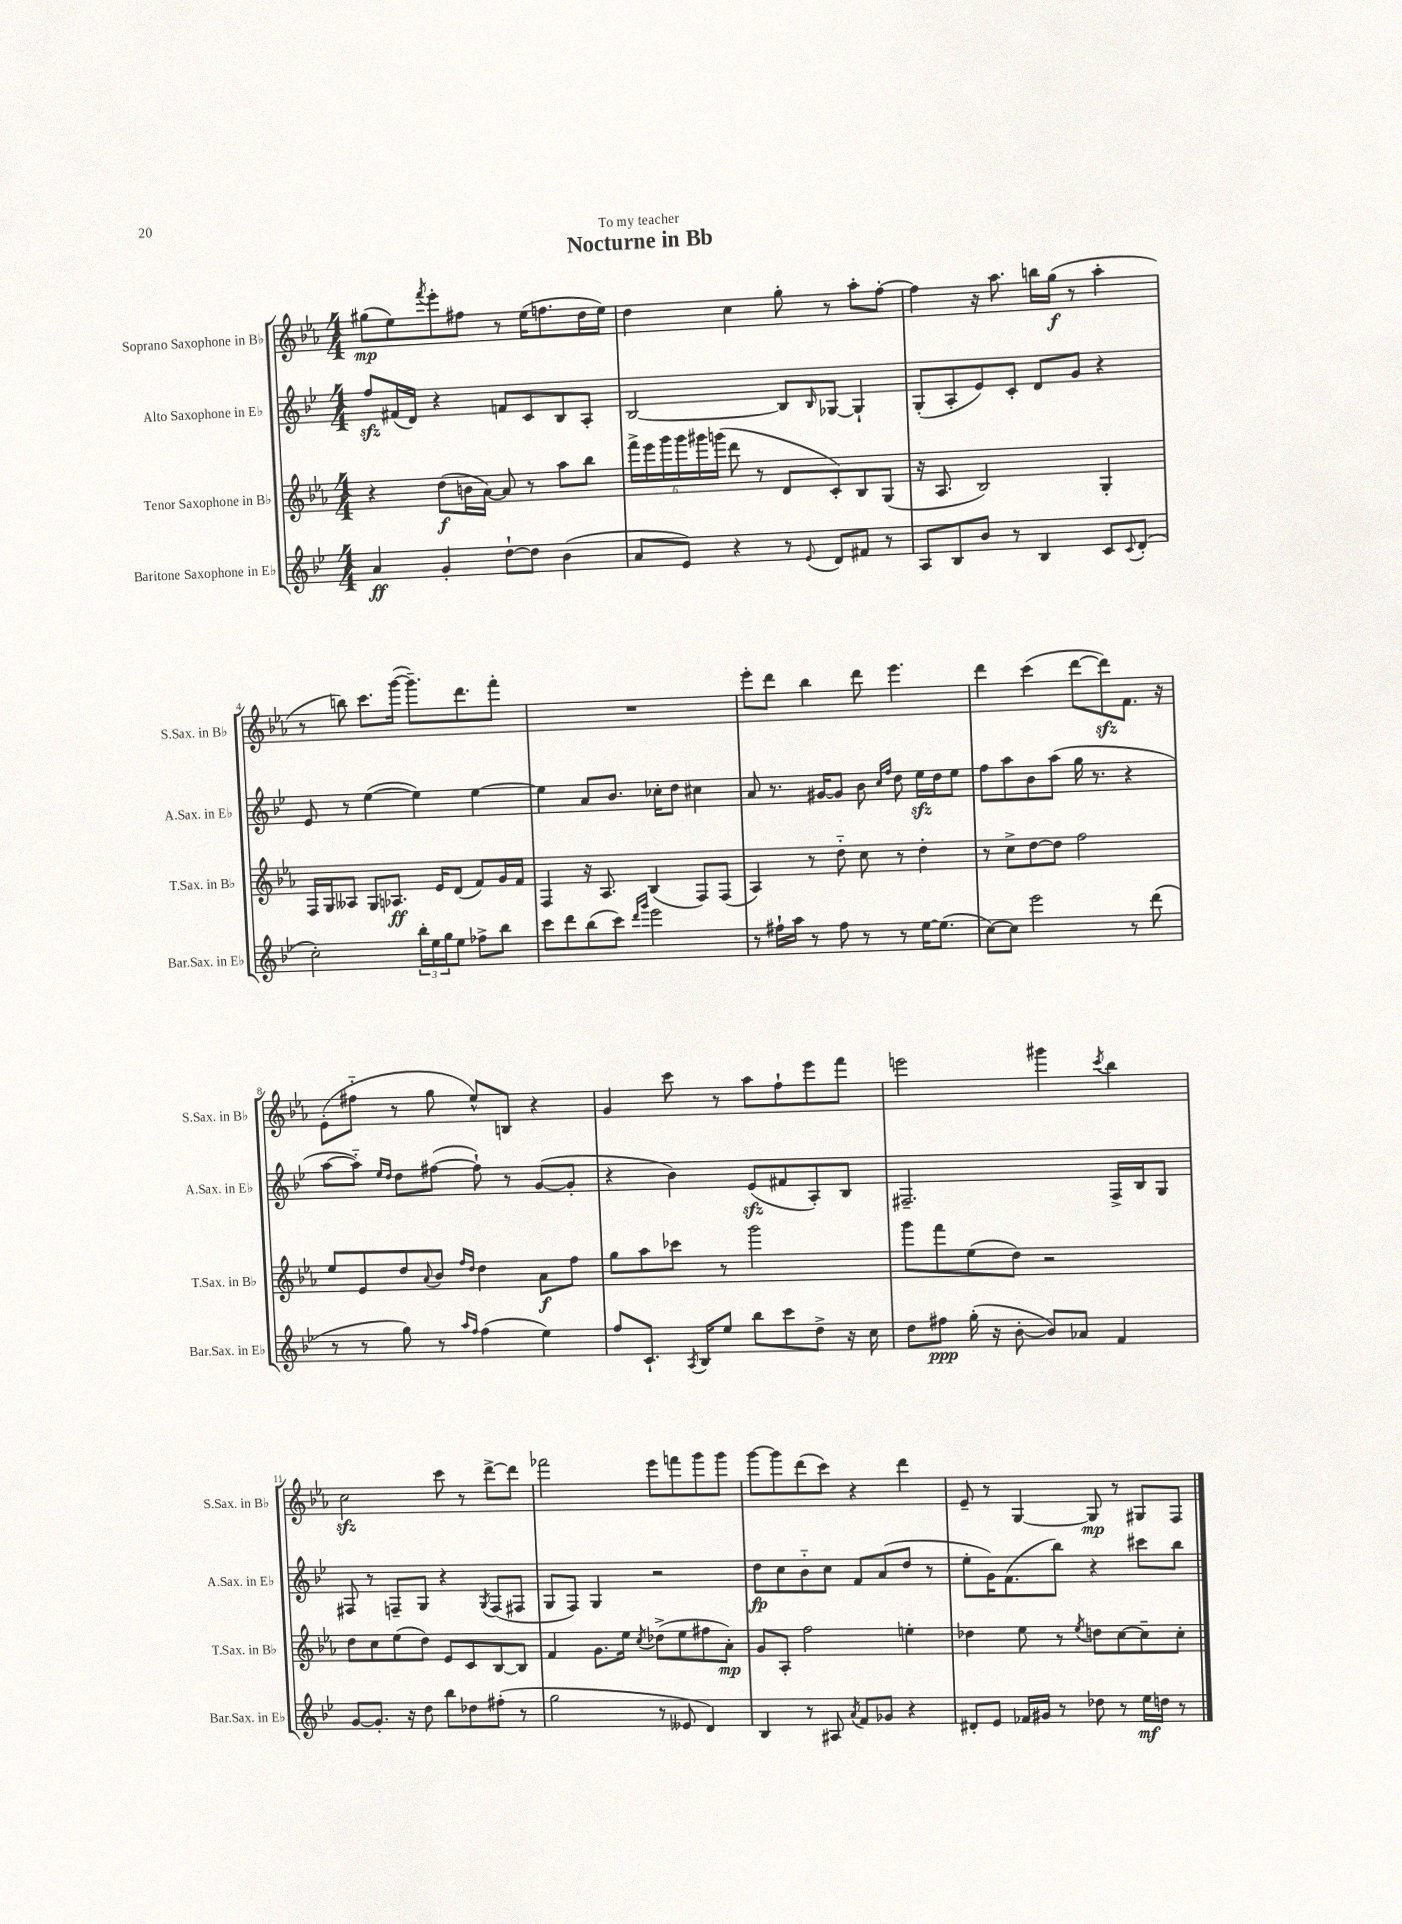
\header { title = "Nocturne in Bb" dedication = "To my teacher" }
<<
\new StaffGroup <<
\new Staff = "s0" \with { instrumentName = "Soprano Saxophone in Bb" shortInstrumentName = "S.Sax. in Bb" } {
    \clef treble \key ees \major \numericTimeSignature \time 4/4
    gis''8\mp( ees''8) \acciaccatura { f'''8 } ees'''8-. fis''8 r8 ees''16( f''8. d''16 ees''16) |
    d''4 c''4 g''8-. r8 aes''8-. f''8~-. |
    f''4 r16 aes''8. b''16 g''16\f( r8 aes''4-. |
    r8 b''8) c'''8. g'''16~( g'''8.--) d'''8. f'''8-. |
    R1 |
    ees'''8-. d'''8 bes''4 d'''8 ees'''4. |
    d'''4 c'''4( d'''8~ d'''8\sfz) f'8. r16 |
    ees'8-.( fis''8-_ r8 g''8 ees''8-^) b8 r4 |
    g'4 c'''8 r8 aes''8 f''8-! ees'''8 f'''8 |
    e'''2 gis'''4 \acciaccatura { c'''8 } bes''4 |
    c''2\sfz c'''8 r8 d'''8~-> d'''8 |
    fes'''2 ees'''8 f'''8 g'''8 g'''8 |
    g'''8~ g'''8 d'''8( c'''8) r4 d'''4 |
    ees'8-- r8 g4~ g8\mp r8 gis8 f8 \bar "|." |
}
\new Staff = "s1" \with { instrumentName = "Alto Saxophone in Eb" shortInstrumentName = "A.Sax. in Eb" } {
    \clef treble \key bes \major \numericTimeSignature \time 4/4
    f''8\sfz fis'16( d'16) r4 f'8 c'8 bes8 a8-. |
    bes2~ bes8 \grace { bes16 } ges8~ ges4-! |
    g8-.( a8-. ees'8) c'8-. d'8 g'8 r4 |
    ees'8 r8 ees''4~( ees''4) ees''4~ |
    ees''4 a'8 bes'8. ces''16-. d''8 cis''4 |
    a'8 r8. gis'16~ gis'8 bes'8 \grace { c''16 f''16 } d''8 ees''16\sfz d''16 ees''8 |
    f''8 a''8 bes'8 a''8( g''16 r8. r4 |
    a''8~ a''8-_) \grace { ees''16 d''16 } d''8 fis''8~( fis''8-!) r8 g'8~( g'8-. |
    r4 bes'4) ees'8\sfz( fis'8 a8-.) bes8 |
    fis2.-- fis16-> bes16 g8 |
    fis8 r8 f8-- g8 r4 \acciaccatura { g8 } f8( fis8 |
    g8 f8) g4 r2 |
    d''8\fp c''8 bes'8-_ c''8 f'8 a'8( d''8 r8 |
    ees''8-. g'16) f'8.( bes''8) r4 cis'''8 bes''8 \bar "|." |
}
\new Staff = "s2" \with { instrumentName = "Tenor Saxophone in Bb" shortInstrumentName = "T.Sax. in Bb" } {
    \clef treble \key ees \major \numericTimeSignature \time 4/4
    r4 d''8\f( b'16 aes'16~) aes'8 r8 aes''8 bes''8 |
    \tuplet 6/4 { f'''16-> ees'''16 g'''16 g'''16 gis'''16 g'''16( } d'''8 r8 d'8 c'8-.) bes8 g8( |
    r16 aes8. bes2) g4-. |
    f16 g16 aeses8 g8 aes8.\ff ees'16 d'8( f'8) g'16 f'16 |
    f4 r16 aes8. bes4( f8) f8( |
    aes4) r8 d''8-_ c''8 r8 d''4-. |
    r8 c''8-> d''8~ d''8 f''2 |
    ees''8 ees'8 d''8 \appoggiatura { aes'8 } bes'8 \grace { f''16 d''16 } d''4 aes'8\f f''8 |
    g''8 aes''8 ces'''8 r8 g'''2 |
    g'''8 f'''8 ees''8( d''8) r2 |
    d''8 c''8 ees''8( d''8) ees'8 c'8 bes8~ bes8 |
    f'4 g'8. ees''16 \acciaccatura { c''8 } des''8->( ees''8 fis''8 aes'8-.\mp) |
    g'8 aes8-. f''2 e''4-. |
    des''4 ees''8 r8 \acciaccatura { ees''8 } d''8 c''8~ c''8-- c''8-. \bar "|." |
}
\new Staff = "s3" \with { instrumentName = "Baritone Saxophone in Eb" shortInstrumentName = "Bar.Sax. in Eb" } {
    \clef treble \key bes \major \numericTimeSignature \time 4/4
    a'4\ff g'4-. d''8~-! d''8 bes'4( |
    a'8 ees'8) r4 r8 \appoggiatura { ees'8 } d'8 fis'8 r8 |
    a8 bes8 bes'8 r8 bes4 c'8 \appoggiatura { c'8 } d'8-.( |
    c''2-.) \tuplet 3/2 { bes''16-. ees''16 g''16 } ees''8 fes''8-> bes''8 |
    c'''8 d'''8 bes''8( c'''8) \grace { d'''16 g'''16 } ees'''2 |
    r8 fis''16-! a''16 r8 fis''8 r8 r8 ees''16~ ees''8.( |
    c''8~) c''8 ees'''2 r8 d'''8( |
    r8 r8 g''8) r8 \grace { a''16 f''16 } f''4( ees''4) |
    f''8 c'8.-! \acciaccatura { a8 } bes16 ees''8 bes''8 c'''8 d''8-> r16 c''16 |
    d''8 fis''8\ppp g''16-.( r16 bes'8~-. bes'8) aes'8 f'4 |
    g'8~ g'8.-. r16 d''8 bes''8 des''8 fis''8-.( r8 |
    g''2 r8 eeses'8 d'4) |
    bes4 r8 ais8 \acciaccatura { a'8 } f'8 ges'8 r4 |
    dis'8-. ees'8 fes'16 gis'16 r8 des''8 r8 ees''16\mf d''16 r8 \bar "|." |
}
>>
>>
